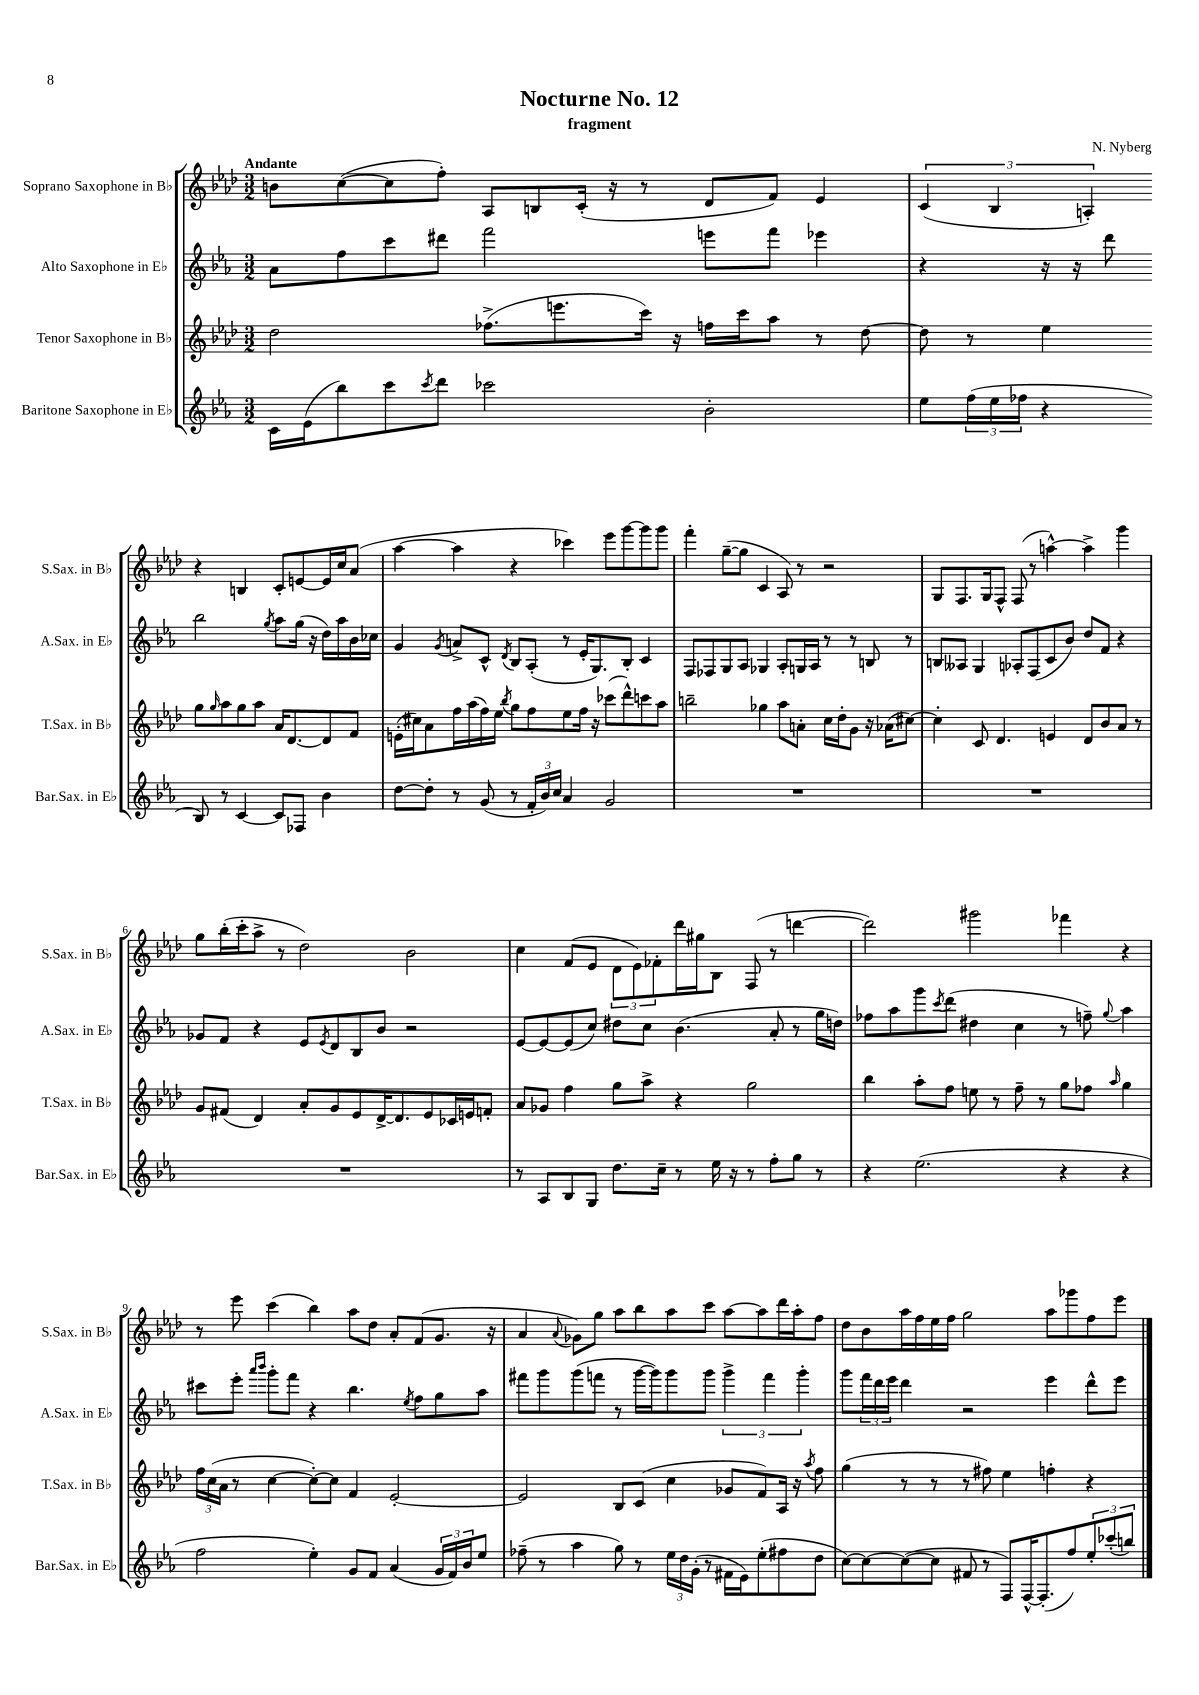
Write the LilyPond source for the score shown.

\header { title = "Nocturne No. 12" composer = "N. Nyberg" subtitle = "fragment" }
<<
\new StaffGroup <<
\new Staff = "s0" \with { instrumentName = "Soprano Saxophone in Bb" shortInstrumentName = "S.Sax. in Bb" } {
    \clef treble \key aes \major \numericTimeSignature \time 3/2 \tempo "Andante"
    b'8 c''8~( c''8 f''8-.) aes8 b8 c'16-.( r16 r8 des'8 f'8) ees'4 |
    \tuplet 3/2 { c'4( bes4 a4-.) } r4 b4 c'8-. e'8~ e'16 c''16 aes'8( |
    aes''4~ aes''4 r4 ces'''4) ees'''8 g'''8~ g'''8 g'''8 |
    f'''4-. g''8~--( g''8 c'4 aes8) r8 r2 |
    g8 f8. g16 f8-^ f8( r8 a''4~-^) a''4-> g'''4 |
    g''8 bes''16-.( c'''16-. aes''8-> r8 des''2) bes'2 |
    c''4 f'8( ees'8 \tuplet 3/2 { des'8 ees'8) fes'8-. } des'''16 gis''16 bes8 f8( r8 d'''4~ |
    d'''2) gis'''2 fes'''4 r4 |
    r8 ees'''8 c'''4( bes''4) aes''8 des''8 aes'8-. f'8( g'8. r16 |
    aes'4 \appoggiatura { aes'8 } ges'8) g''8 aes''8 bes''8 aes''8 c'''8 aes''8~ aes''8 des'''16 aes''16-. f''8 |
    des''8 bes'8 aes''16 f''16 ees''16 f''16 g''2 aes''8 ges'''8 f''8 ees'''8 \bar "|." |
}
\new Staff = "s1" \with { instrumentName = "Alto Saxophone in Eb" shortInstrumentName = "A.Sax. in Eb" } {
    \clef treble \key ees \major \numericTimeSignature \time 3/2
    aes'8 f''8 c'''8 dis'''8 f'''2 e'''8 f'''8 ees'''4 |
    r4 r16 r16 d'''8 bes''2 \acciaccatura { g''8 } aes''8 g''16( r16 d''16) aes''16 bes'16 ces''16 |
    g'4 \acciaccatura { g'8 } a'8-> c'8-^ \acciaccatura { d'8 } bes8 aes8-.( r8 ees'16-. g8.) bes8-. c'4 |
    f8 fes8 g8 aes8 ges4 aes8-. g16 aes16 r8 r8 b8 r8 |
    b8 aeses8 g4 aes8-. f8( c'8 bes'8) d''8 f'8 r4 |
    ges'8 f'8 r4 ees'8 \acciaccatura { ees'8 } d'8 bes8 bes'8 r2 |
    ees'8~ ees'8~ ees'8( c''8) dis''8 c''8 bes'4.( aes'8-. r8 g''16 d''16) |
    fes''8 aes''8 g'''8 \acciaccatura { c'''8 } d'''8( dis''4 c''4 r8 f''8--) \appoggiatura { g''8 } aes''4 |
    cis'''8 ees'''8-. \grace { aes'''16 bes'''16 } g'''8-. f'''8 r4 bes''4. \acciaccatura { ees''8 } f''8 g''8 aes''8 |
    fis'''8 g'''8 g'''8( f'''8 r8 g'''16~ g'''16) g'''8 g'''8 \tuplet 3/2 { g'''4-> f'''4 g'''4-. } |
    g'''8 \tuplet 3/2 { f'''16 d'''16 ees'''16 } d'''4 r2 ees'''4 d'''8-^ ees'''8 \bar "|." |
}
\new Staff = "s2" \with { instrumentName = "Tenor Saxophone in Bb" shortInstrumentName = "T.Sax. in Bb" } {
    \clef treble \key aes \major \numericTimeSignature \time 3/2
    des''2 fes''8.->( e'''8. c'''16) r16 f''16 c'''16 aes''8 r8 des''8~ |
    des''8 r8 ees''4 g''8 \grace { g''16 } aes''8 g''8 aes''8 aes'16 des'8.~ des'8 f'8 |
    e'16-.( cis''16) aes'8 f''16 aes''16( f''16) ees''16 \acciaccatura { bes''8 } g''8 f''8 ees''8 f''16 r16 ces'''8( des'''8-^) c'''8 aes''8 |
    b''2-- ges''4 aes''8 a'8-. c''16 des''16-. g'8 r16 aes'16( cis''8~) |
    cis''4-. c'8 des'4. e'4 des'8 bes'8 aes'8 r8 |
    g'8 fis'8( des'4) aes'8-. g'8 ees'8 des'16~-> des'8. ees'8 ces'16 e'16 f'8-. |
    aes'8 ges'8 f''4 g''8 aes''8-> r4 g''2 |
    bes''4 aes''8-. f''8 e''8 r8 f''8-- r8 g''8 fes''8 \grace { aes''16 } g''4 |
    \tuplet 3/2 { f''16 c''16( aes'16 } r8 c''4~ c''8~-.) c''8 f'4 ees'2~-. |
    ees'2 bes8 c'8( c''4 ges'8 f'8) aes16 r16 \acciaccatura { aes''8 } f''8 |
    g''4( r8 r8 r8 fis''8) ees''4 f''4-. r4 \bar "|." |
}
\new Staff = "s3" \with { instrumentName = "Baritone Saxophone in Eb" shortInstrumentName = "Bar.Sax. in Eb" } {
    \clef treble \key ees \major \numericTimeSignature \time 3/2
    c'16 ees'16( bes''8) c'''8 \acciaccatura { c'''8 } d'''8 ces'''2 bes'2-. |
    ees''8 \tuplet 3/2 { f''16( ees''16 fes''16 } r4 bes8) r8 c'4~ c'8 fes8 bes'4 |
    d''8~ d''8-. r8 g'8( r8 \tuplet 3/2 { f'16-. bes'16) c''16 } aes'4 g'2 |
    R1. |
    R1. |
    R1. |
    r8 aes8 bes8 g8 d''8. c''16-- r8 ees''16 r16 r8 f''8-. g''8 r8 |
    r4 ees''2.( r4 r4 |
    f''2 ees''4-.) g'8 f'8 aes'4( \tuplet 3/2 { g'16 f'16) bes'16 } ees''8 |
    fes''8--( r8 aes''4 g''8) r8 \tuplet 3/2 { ees''16 d''16 g'16-.( } r8 fis'16 ees'16) ees''8-.( fis''8 d''8 |
    c''8~) c''8~ c''8~( c''8 fis'8 r8 f8) f16~-^ f8.-.( f''8) \tuplet 3/2 { ees''8-. ces'''8-.( b''8) } \bar "|." |
}
>>
>>
